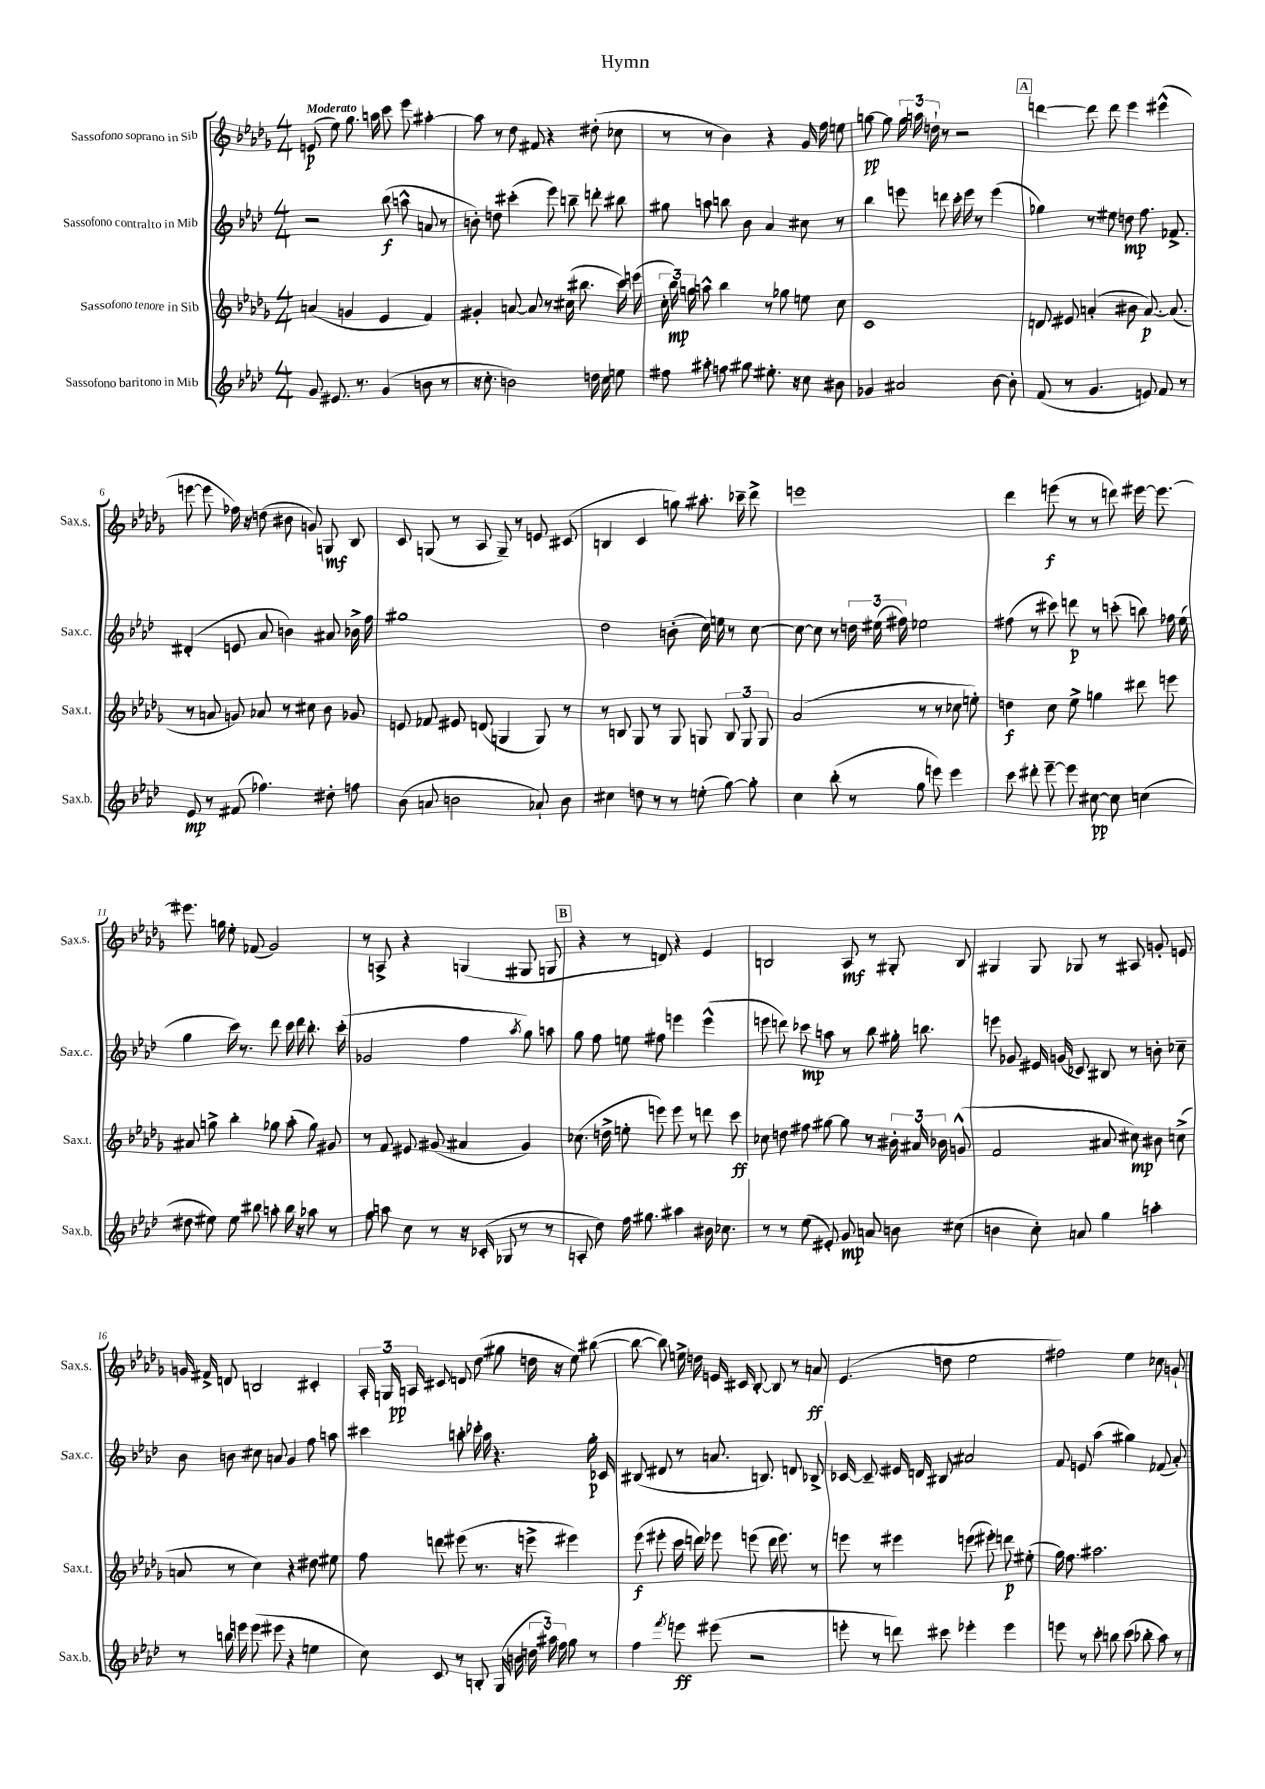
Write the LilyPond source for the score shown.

\header { title = "Hymn" }
<<
\new StaffGroup <<
\new Staff = "s0" \with { instrumentName = "Sassofono soprano in Sib" shortInstrumentName = "Sax.s." } {
    \clef treble \key des \major \numericTimeSignature \time 4/4 \tempo "Moderato"
    \autoBeamOff e'8\p( ees''8) ges''8. a''16 c'''8 ees'''8 ais''4~-. |
    ais''8 r8 des''8 fis'8 r4 dis''8-.( ces''8 |
    r8 r8 bes'4) r4 ges'16 f''16 e''8 |
    g''8~\pp g''8 \tuplet 3/2 { g''16 a''16 d''16-! } r8 r2 |
    \mark \markup { \box "A" } d'''4~ d'''8 d'''8 ees'''4 eis'''4-^( |
    e'''8~ e'''8 fes''16) r16 d''8( bis'8 g'8) g8\mf bes8 |
    c'8 g8( r8 aes8 g8--) r8 e'8 cis'8( |
    b4 c'4 g''8) ais''8.-. ces'''16-- des'''8-> |
    e'''1 |
    des'''4 e'''8\f( r8 r8 d'''8) eis'''16~ eis'''8.~ |
    eis'''8. g''16 ees''8-. fes'8( ges'2) |
    r8 a8-> r4 g4( gis8 g8 |
    \mark \markup { \box "B" } r4 r8 d'8) r4 ees'4 |
    b2 aes8\mf r8 gis8-. b8 |
    gis4 gis8 ges8 r8 ais8 g'8-. e'8 |
    g'16 fis'16-> d'8 b2 cis'4-. |
    \tuplet 3/2 { aes16-. g16 a16\pp } cis'8 d'8 des''8( gis''8 d''16 r16 ees''8) bis''8~( |
    bis''8~ bis''8) e''16-> d''16 e'16 cis'16 bes8~-. bes8 r8 a'8\ff |
    ees'4.( d''8 ees''2 |
    fis''2) ees''4 ces''8 g'8-! \bar "|." |
}
\new Staff = "s1" \with { instrumentName = "Sassofono contralto in Mib" shortInstrumentName = "Sax.c." } {
    \clef treble \key aes \major \numericTimeSignature \time 4/4
    \autoBeamOff r2 bes''8\f( a''8-^ a'8 r8 |
    b'8-.) d''8 cis'''4-.( ees'''8) b''8-- d'''8-. bis''8 |
    gis''8 a''8 b''8 bes'8 aes'4 cis''8 r8 |
    bes''4 e'''8 d'''8 c'''16-. e'''16 r8 e'''4( |
    \mark \markup { \box "A" } ges''4) r8 eis''8 d''8\mp f''8. fes'8.-> |
    dis'4-.( e'8 aes'8 b'4) ais'8 bes'16-> f''16 |
    gis''1 |
    des''2 b'8-.( c''16) e''16 r8 c''8~ |
    c''8~ c''8 r8 \tuplet 3/2 { d''16 eis''16( fis''16) } ees''2 |
    fis''8( r8 cis'''8) d'''8\p r8 c'''8-.( b''8) fes''16 ees''16( |
    g''4 c'''16) r8. des'''8 c'''16 des'''16 bes''8.-. c'''16-.( |
    ges'2 f''4 \acciaccatura { aes''8 } g''8) a''8 |
    \mark \markup { \box "B" } g''8 f''8 e''8 fis''8 e'''4 e'''4-^( |
    e'''8 d'''8) ces'''8\mp a''8 r8 bes''8 gis''16-. b''8. |
    e'''8 ges'8 eis'16 g'16( ces'8) bis8 r8 b'8-. ces''8-- |
    bes'8 b'8 cis''8 a'8 g'4 f''8 a''8 |
    cis'''4 a''8-. ces'''16-. a''16 r4. g''16-.\p ces'16 |
    bis8( dis'8 r8 a'8. b8.) d'8 bes8-> |
    ces'16~ ces'8.-- eis'16 d'16 bis8 ais'2 |
    f'8 e'8 aes''4( gis''4) fes'8( aes'8-.) \bar "|." |
}
\new Staff = "s2" \with { instrumentName = "Sassofono tenore in Sib" shortInstrumentName = "Sax.t." } {
    \clef treble \key des \major \numericTimeSignature \time 4/4
    \autoBeamOff a'4( g'4 ees'4 f'4) |
    gis'4-. a'8~ a'8 r8 cis''16( bis''8. c'''16) e'''16( |
    \tuplet 3/2 { c''16-. bes''16\mp) g''16 } a''8-^ bes''4 r8 ges''8 e''8 c''8 |
    c'1 |
    \mark \markup { \box "A" } d'8 eis'8 a'4-.( bis'8 a'8.~\p) a'8.( |
    r8 a'8 g'8) aes'8 r8 cis''8 bes'8 ges'8 |
    e'8 fes'8 eis'8 d'8( g4 g8) r8 |
    r8 b8 ges8 r8 ges8 g8 \tuplet 3/2 { b8 g8 g8 } |
    aes'2( r8 r8 ces''8 e''8-.) |
    d''4\f c''8 ees''8-> g''4 dis'''8 e'''8 |
    ais'8 g''8-> bes''4-. ges''8 aes''8-.( ges''8) gis'8 |
    r8 f'8 eis'8 gis'8( ais'4 gis'4) |
    \mark \markup { \box "B" } ces''8.( d''16-> e''8-. e'''8) e'''8 r8 d'''8 c'''8\ff |
    ces''8 d''8 fis''8 gis''8~ gis''8 r8 \tuplet 3/2 { bis'16-. ais'16 bes'16 } g'8-^( |
    f'2 ais'8 cis''8\mp) bis'8 c''8->( |
    a'8 r8 c''4) r4 dis''8 eis''8 |
    f''8 d'''8 eis'''8( r8. r16 e'''8-> eis'''4) |
    ees'''8\f( eis'''8-. c'''16 d'''16) ees'''8 e'''8( d'''16 e'''8.) r8 |
    e'''8 r8 eis'''4 e'''8( eis'''8-.) d'''8\p eis''8-.( |
    ges''16) f''8. ais''2. \bar "|." |
}
\new Staff = "s3" \with { instrumentName = "Sassofono baritono in Mib" shortInstrumentName = "Sax.b." } {
    \clef treble \key aes \major \numericTimeSignature \time 4/4
    \autoBeamOff g'8 eis'8. r8. g'4( b'8 r8 |
    r16 c''8.-. b'2) d''16 c''16 e''8 |
    fis''8 ais''8-. f''8 gis''8 eis''8.-. r16 c''8 bis'8 |
    ges'4 ais'2 bes'8~ bes'8-. |
    \mark \markup { \box "A" } f'8( r8 g'4. e'8) f'8 r8 |
    ees'8\mp r8 fis'8( fes''4.) dis''8-. f''8 |
    bes'8( a'8 b'2 aes'8-!) b'8 |
    cis''4 d''8 r8 r8 e''8-.( g''8~) g''8-. |
    c''4 bes''8-.( r8 g''8 e'''8) e'''4 |
    c'''8 dis'''8-. ees'''8~-- ees'''8 cis''8~\pp cis''8 c''4( |
    dis''8 eis''8) eis''8 bis''8 a''8-. bis''16 r16 aes''8 r8 |
    f''8 a''8 c''8 r8 r16 ces'16-.( ges8 r8 r8 |
    \mark \markup { \box "B" } a8-. des''8) f''16 gis''8. ais''4 bis'16 ces''8. |
    r8 r8 ees''8( eis'8-.) g'8\mp a'8 b'8 cis''8( |
    b'4 c''8-.) a'8 g''4 a''4-. |
    r8 b''16 e'''16 e'''8( eis'''8 r4 e''4 |
    c''8) c'8 r8 b8-. g16( b'16 \tuplet 3/2 { d''16 ais''16) f''16 } g''8 r8 |
    f''4 \acciaccatura { f'''8 } e'''8\ff eis'''8( r2 |
    e'''8-. r8 d'''8) cis'''8 ees'''4-. ees'''4 |
    e'''8 r8 c'''8-. b''8 c'''8( bes''8-. aes''8) r8 \bar "|." |
}
>>
>>
